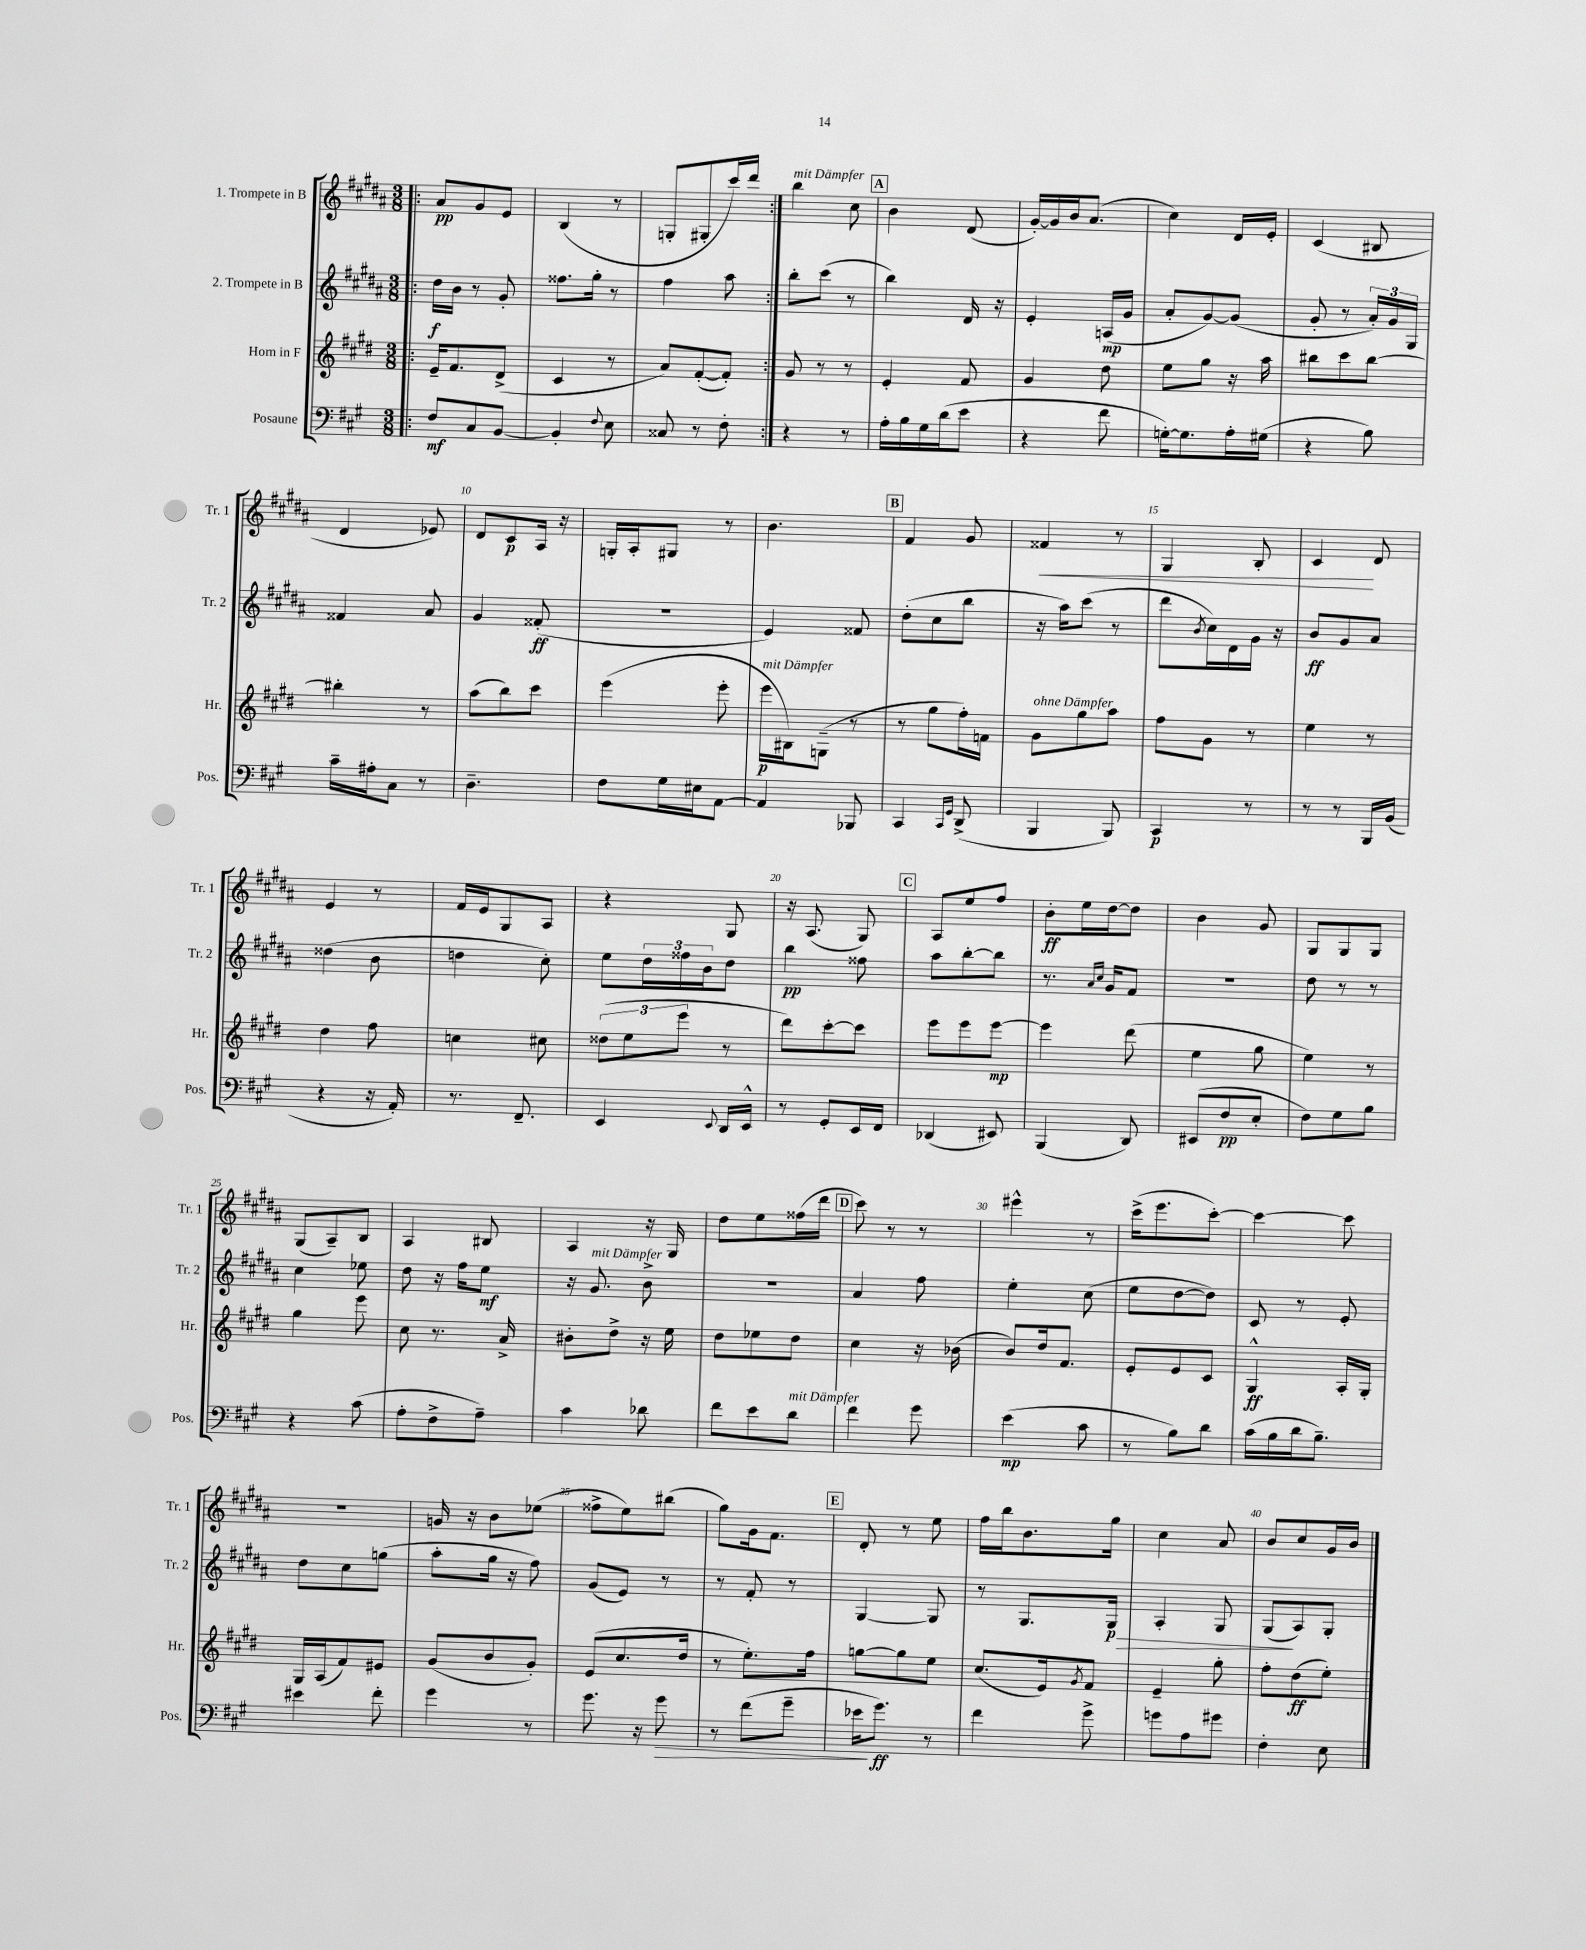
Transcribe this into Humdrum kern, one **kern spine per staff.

**kern	**kern	**kern	**kern
*staff4	*staff3	*staff2	*staff1
*clefF4	*clefG2	*clefG2	*clefG2
*k[f#c#g#]	*k[f#c#g#d#]	*k[f#c#g#d#a#]	*k[f#c#g#d#a#]
*M3/8	*M3/8	*M3/8	*M3/8
=!|:	=!|:	=!|:	=!|:
8F#	16e~	16dd#	8a#
.	8.f#	16b	.
8C#	.	8r	8g#
[8BB	(8d#^	8g#'	8e
=	=	=	=
4BB']	4c#	8.ff##	(4B
.	.	16gg#'	.
8qqF#	.	.	.
8E	8r	8r	8r
=	=	=	=
8C##	8a)	4ff#	8G'
8r	([8f#'	.	8G#'
8F#'	8f#'])	8aa#	16ccc#)
.	.	.	16ddd#
=:|!	=:|!	=:|!	=:|!
4r	8g#	8bb'	4bb
.	8r	(8ccc#	.
8r	8r	8r	8cc#
=	=	=	=
16A'	4e'	4bb)	4b
16B	.	.	.
16G#	.	.	.
(16d	.	.	.
8e	8f#	16d#	(8d#
.	.	16r	.
=	=	=	=
4r	4g#	4e'	[16g#')
.	.	.	16g#]
.	.	.	16b
.	.	.	(8.a#
8f#	8dd#	(16A	.
.	.	16g#	.
=	=	=	=
[16G')	8ee	8a#'	4cc#)
8.G]	.	.	.
.	8gg#	[8g#)	.
16A'	16r	(8g#]	16d#
(16G#	16aa	.	16e'
=	=	=	=
4r	8bb#	8g#'	(4c#
.	8ccc#	8r	.
8B)	[8bb#	24a#')	8B#
.	.	24g#	.
.	.	24G#	.
=	=	=	=
16c#~	4bb#']	4f##	4d#
16A#'	.	.	.
8C#	.	.	.
8r	8r	8a#	8e-)
=	=	=	=
4.D~	(8aa	4g#	8d#
.	8bb)	.	8c#
.	8ccc#	(8f##'	16A#
.	.	.	16r
=	=	=	=
8F#	(4eee	4.r	16G'
.	.	.	16A#'
16G#	.	.	8G#
16E#	.	.	.
[8AA	8eee'	.	8r
=	=	=	=
4AA]	16eee	4e)	4.b
.	16B#)	.	.
.	(8G~	.	.
8BBB-	8r	8f##	.
=	=	=	=
4CC#	8r	(8dd#'	4f#
.	8gg#	8cc#	.
16qqCC#	.	.	.
16qqGG#	.	.	.
(8DD^	16ff#')	8bb	8g#
.	16f	.	.
=	=	=	=
4BBB	8g#	16r	4f##
.	.	16aa#)	.
.	8gg#	(8ccc#	.
8BBB)	8aa	8r	8r
=	=	=	=
4CC#	8ff#	8ddd#	4G#
.	.	8qb	.
.	8g#	16cc#)	.
.	.	16d#	.
8r	8r	16g#	8B'
.	.	16r	.
=	=	=	=
8r	4ee	8b	4c#
8r	.	8g#	.
16BBB	8r	8a#	8d#
(16BB	.	.	.
=	=	=	=
4r	4dd#	(4dd##	4e
16r	8ff#	8b	8r
16AA')	.	.	.
=	=	=	=
8.r	4cc	4dd	16f#
.	.	.	16e
.	.	.	8G#
8.FF#~	.	.	.
.	8cc#	8cc#')	8A#
=	=	=	=
4EE	(12dd##	8ee	4r
.	12ee	.	.
.	.	24dd#	.
.	12eee	24ff##	.
.	.	24b	.
8qqEE	.	.	.
16DD	8r	8dd#	8G#
16EE^^	.	.	.
=	=	=	=
8r	8ddd#)	4bb	16r
.	.	.	(8.A#
8GG#'	[8ccc#'	.	.
16EE	8ccc#]	8ff##	8G#)
16FF#	.	.	.
=	=	=	=
(4DD-	8eee	8aa#	8A#
.	8eee	[8bb'	8ee
8EE#)	[8eee	8bb]	8ff#
=	=	=	=
(4BBB	4eee]	8.r	8b'
.	.	.	16ee
.	.	16qqa#	.
.	.	16qqcc#	.
.	.	16g#	[16dd#
8DD)	(8ddd#	8f#	8dd#]
=	=	=	=
(8EE#	4ee	4.r	4b
8F#	.	.	.
8E'	8gg#	.	8g#
=	=	=	=
8F#)	4ee)	8dd#	8G#
8G#	.	8r	8G#
8B	8r	8r	8G#
=	=	=	=
4r	4gg#	4cc#	(8G#
.	.	.	8A#~)
(8c#	8eee	8ee-	8B
=	=	=	=
8A'	8cc#	8dd#	4A#
8F#^	8.r	16r	.
.	.	16ff#	.
8A~)	.	8ee	8B#
.	16a^	.	.
=	=	=	=
4c#	8b#'	16r	4A#
.	.	8.g#	.
.	8dd#^	.	.
8d-	16r	8b^	16r
.	16ee	.	16G#
=	=	=	=
8f#	8dd#	4.r	8dd#
8e	8ee-	.	8ee
8d	8dd#	.	(16ff##
.	.	.	16ddd#
=	=	=	=
4f#	4cc#	4a#	8ccc#)
.	.	.	8r
8g#	16r	8ff#	8r
.	(16b-	.	.
=	=	=	=
(4e	8b)	4ee'	4eee#^^
.	16dd#	.	.
.	8.f#	.	.
8c#	.	(8cc#	8r
=	=	=	=
8r	8e'	8ee	(16ccc#^
.	.	.	8.eee
8B)	8e	[8dd#	.
8d	8c#	8dd#])	[8ccc#')
=	=	=	=
(16c#	4G#^^	8c#	4ccc#_
16B	.	.	.
16d	.	8r	.
8.B~)	.	.	.
.	16A'	8e'	8ccc#]
.	16G#'	.	.
=	=	=	=
4e#	16G#	8dd#	4.r
.	(16A	.	.
.	8f#)	8cc#	.
8f#'	8e#	(8gg	.
=	=	=	=
4g#	(8g#	8aa#'	16g
.	.	.	16r
.	8b	16gg#	8b
.	.	16r	.
8r	8g#')	8ff#)	(8ee-
=	=	=	=
8.g#	(8e	(8g#	8ff##^
.	8.cc#	8e)	8ee)
16r	.	.	.
8g#	.	8r	(8bb#
.	16dd#	.	.
=	=	=	=
8r	8r	8r	8gg#)
(8f#	8.ee')	8f#'	16g#
.	.	.	8.f#
8g#~	.	8r	.
.	16ff#	.	.
=	=	=	=
16e-	[8gg	[4G#	8d#'
8.g#)	.	.	.
.	8gg]	.	8r
8r	8ee	8G#]	8ee
=	=	=	=
4f#	(8.cc#	8r	16ff#
.	.	.	16bb
.	.	8.G#	8.b
.	16e)	.	.
.	8qg#	.	.
8g#^	8f#	.	.
.	.	16G#	16gg#
=	=	=	=
8g	4e~	4A#'	4cc#
8A	.	.	.
8g#	8gg#'	8G#	8a#
=	=	=	=
4F#'	8ff#'	(8G#	8b
.	(8dd#	8A#)	8cc#
8E	8ee')	8G#'	16g#
.	.	.	16b
==	==	==	==
*-	*-	*-	*-
